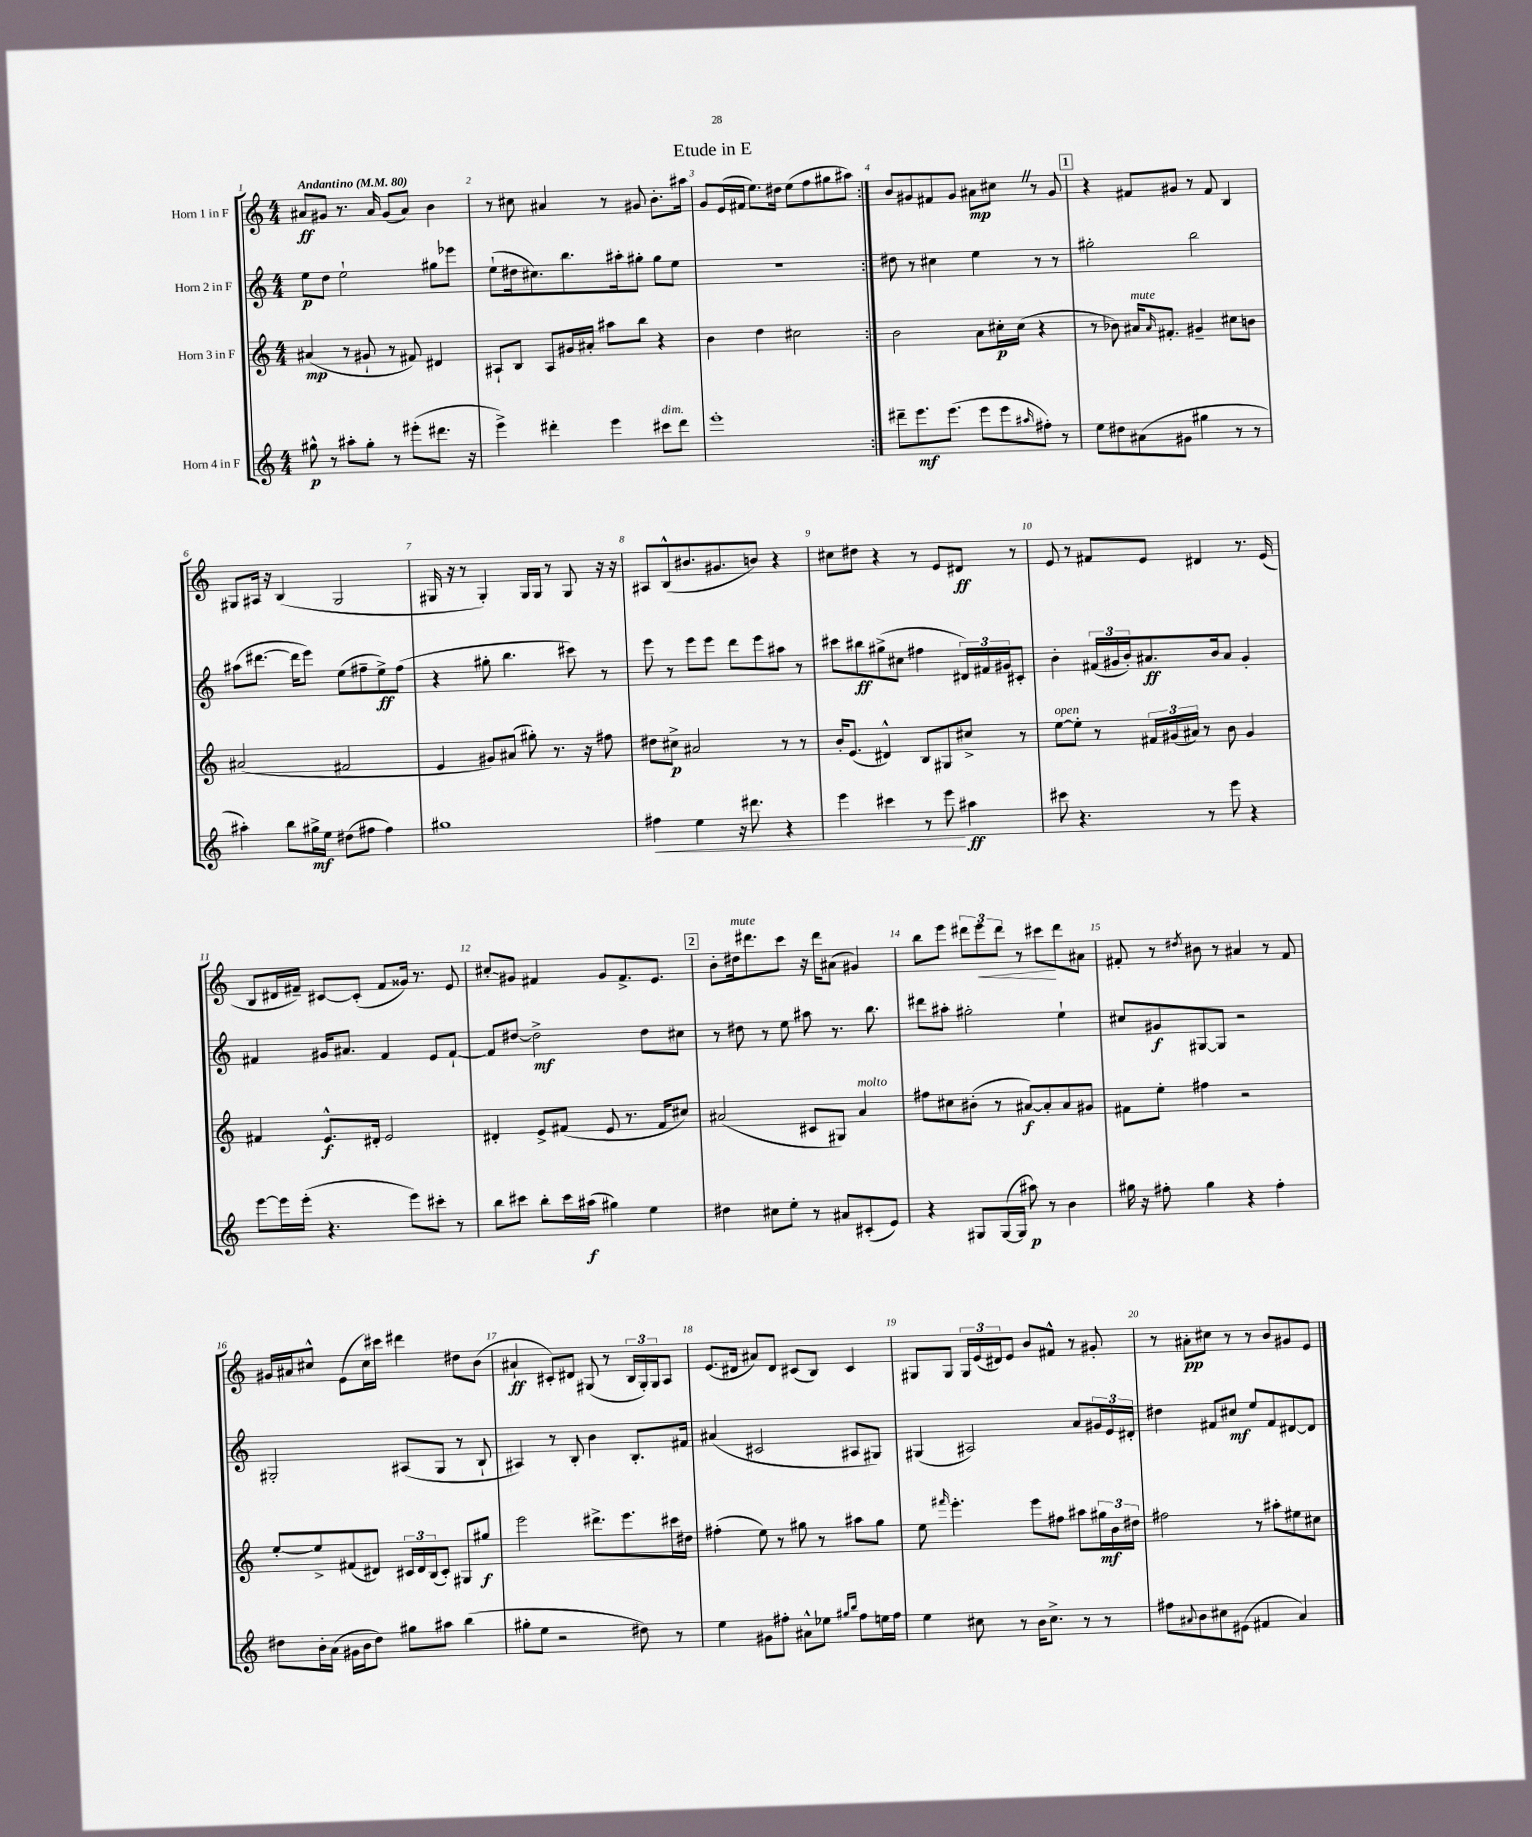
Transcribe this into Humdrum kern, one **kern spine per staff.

**kern	**kern	**kern	**kern
*staff4	*staff3	*staff2	*staff1
*clefG2	*clefG2	*clefG2	*clefG2
*k[]	*k[]	*k[]	*k[]
*M4/4	*M4/4	*M4/4	*M4/4
*MM80	*MM80	*MM80	*MM80
8gg#^^	(4a#	8ee	8a#
8r	.	8dd	8g#
8aa#'	8r	2ee`	8.r
8gg#'	8g#`	.	.
.	.	.	16a#
8r	8r	.	(8g#
(8eee#'	8f#)	.	8a#)
8.ddd#	4d#	8gg#	4b
.	.	8eee-	.
16r	.	.	.
=	=	=	=
4eee^)	8A#`	(8ee`	8r
.	8B	16dd#	8cc#
.	.	8.cc#)	.
4ddd#'	8A#	.	4a#
.	16g#	8.bb	.
.	16a#'	.	.
4eee	8aa#	.	8r
.	.	16aa#'	.
.	8bb	8gg#'	8g#
8ccc#	4r	8gg#	8.b'
8ddd#	.	8ee	.
.	.	.	16aa#
=	=	=	=
1eee'	4b	1r	8g
.	.	.	(16e
.	.	.	16f#
.	4dd	.	8.ee)
.	.	.	16dd#
.	2cc#	.	(8ee
.	.	.	8ff
.	.	.	8gg#
.	.	.	8aa#)
=:|!	=:|!	=:|!	=:|!
8ddd#~	2b	8dd#	8b
8.eee	.	8r	8g#
.	.	4cc#	8f#
(8.eee	.	.	.
.	.	.	8g#
8eee	8a	4ee	8a#
8eee	16cc#'	.	8cc#
.	(16cc#	.	.
16qqaa#	.	.	.
8ff#')	4r	8r	8r
8r	.	8r	8g#
=	=	=	=
8ee	8r	2gg#'	4r
8dd#	8b-)	.	.
(8a#	16a#	.	8f#
.	16qqa#	.	.
.	8.f#'	.	.
8g#	.	.	8g#
4gg#	4g#~	2bb	8r
.	.	.	8f#
8r	8cc#	.	4B
8r	8b	.	.
=	=	=	=
4aa#')	(2a#	(8aa#	8G#
.	.	[8.ddd#	16A#
.	.	.	16r
8bb	.	.	(4B
.	.	16ddd#]	.
16gg#^	.	8eee)	.
16ee	.	.	.
(8dd#	2f#	(8ee	2G#
8ff#	.	8ff#~	.
4ff#)	.	8ee^)	.
.	.	(8ff#	.
=	=	=	=
1gg#	4e	4r	16G#
.	.	.	16r
.	.	.	8r
.	8g#)	8gg#'	4G#')
.	(8a#	4.bb	.
.	8gg#')	.	16G#
.	.	.	16G#
.	8.r	.	8r
.	.	8ccc#)	8G#
.	16r	.	.
.	8ff#	8r	16r
.	.	.	16r
=	=	=	=
4ff#	8dd#	8eee	8A#
.	8cc#^	8r	(8B^^
4ee	2a#	8eee	8.b#
.	.	8eee	.
.	.	.	8.g#
16r	.	8ddd	.
8.ddd#	.	.	.
.	.	8eee	8b)
4r	8r	8aa#	4r
.	8r	8r	.
=	=	=	=
4eee	16b'	8ccc#	8cc#
.	(8.e	.	.
.	.	8bb#	8dd#
4ccc#	4d#^^)	(8gg#^	4r
.	.	8cc#	.
8r	8B	4ff#	8r
8eee	8G#	.	8e
4aa#	8cc#^	24d#)	8d#
.	.	24f#	.
.	.	24g#	.
.	8r	8c#'	8r
=	=	=	=
8ccc#	[8ee	4b'	8e
4.r	8ee']	.	8r
.	8r	(24f#	8f#
.	.	24g#	.
.	.	24b')	.
.	24f#	8.a#	8e
.	(24g#	.	.
.	24a#)	.	.
8r	8r	.	4d#
.	.	16b	.
8eee	8b	8a#	.
4r	4g#	4g#'	8.r
.	.	.	(16e
=	=	=	=
[8eee	4f#	4f#	8B
16eee]	.	.	16d#
(16eee'	.	.	16f#~)
4.r	8.e^^	16g#	[8c#
.	.	8.a#	.
.	.	.	(8c#']
.	16d#'	.	.
.	2e	4f#	8f#
8eee)	.	.	16g##)
.	.	.	8.r
8ccc#'	.	8e	.
8r	.	[8f#`	8e
=	=	=	=
8bb	4d#'	8f#]	8cc#'
8ccc#	.	[8dd#	8g#
8bb'	8e^	2dd#^]	4f#
16ccc#	(8f#	.	.
(16aa#	.	.	.
4gg#)	8e	.	8g#
.	8.r	.	8.f#^
4ee	.	8dd#	.
.	16f#	.	8.e
.	8cc#)	8cc#	.
=	=	=	=
4dd#	(2a#	8r	8b'
.	.	8dd#	16dd#
.	.	.	8.ddd#
8cc#	.	8r	.
8ee'	.	8ee	8ccc
8r	8c#	8aa#	16r
.	.	.	16ddd#
8a#	8G#)	8.r	(8a#
(8c#'	4a#	.	4g#)
.	.	8.bb	.
8e)	.	.	.
=	=	=	=
4r	8ff#	8ddd#	8bb
.	8cc#	8aa#'	8eee
8G#	(8b#'	2gg#'	12ddd#
.	.	.	12eee
([16G#	8r	.	.
.	.	.	12ddd#
16G#]	.	.	.
8aa#)	[8a#)	.	8r
8r	8a#']	.	8ccc#
4b	8a#	4ee`	8ddd#
.	8g#	.	8a#
=	=	=	=
16gg#	8f#	8cc#	8f#'
16r	.	.	.
8ff#'	8ee'	8g#	8r
.	.	.	8qdd#
4gg#	4ff#	[8G#	8b#
.	.	8G#]	8r
4r	2r	2r	4a#
4ff#'	.	.	8r
.	.	.	8f#
=	=	=	=
8dd#	[8ee'	2G#'	16g#
.	.	.	16a#
16b'	8ee^]	.	8cc#^^
(16a	.	.	.
16g#	(8f#	.	(8e
16b	.	.	.
8dd#)	8d#)	.	16cc#)
.	.	.	16ccc#
8gg#	24c#	(8A#	4ddd#
.	24d#	.	.
.	(24B	.	.
8aa#	8c#')	8G#	.
(4bb	8G#	8r	8dd#
.	8gg#	8B`	(8b
=	=	=	=
8gg#'	2eee	4A#)	4a#`
8ee	.	.	.
2r	.	8r	8c#')
.	.	8B'	8d#
.	8.ddd#^	4b	(8G#
.	.	.	8r
.	8.eee	.	.
8dd#)	.	8.B'	24B
.	.	.	24G#')
.	.	.	24G#
8r	16ccc#	.	8A
.	16dd#	16f#	.
=	=	=	=
4ee	(4ff#'	(4a#	(8.e
.	.	.	16d#
8g#	8ee)	2c#	8a#)
8ff#'	8r	.	8d#
8a#^^	8gg#	.	(8c#
8ee-	8r	.	8B)
16qqgg#	.	.	.
16qqbb	.	.	.
8ff#	8aa#	8A#	4c#
16ee	8gg#	8G#)	.
16ff#	.	.	.
=	=	=	=
4ee	8ee	(4G#	8G#
.	16qqfff#	.	.
.	4.eee'	.	8G#
8cc#	.	2A#)	24G#
.	.	.	(24e
.	.	.	24d#)
8r	.	.	8e
16b	8eee	.	8b
8.cc#^	.	.	.
.	8ff#	.	8f#^^
8r	8aa#	8a	8r
8r	24gg#	24g#	8g#'
.	24b	24e	.
.	24dd#	24d#'	.
=	=	=	=
8ff#	2ff#	4dd#	8r
8qqa#	.	.	.
8b	.	.	8a#'
8cc#	.	8f#	8cc#
(8e#	.	8cc#	8r
4f#	8r	8ee	8r
.	8aa#'	8f#	8b
4a#)	8ee#	[8d#	8g#
.	8cc#	8d#]	8e
==	==	==	==
*-	*-	*-	*-
